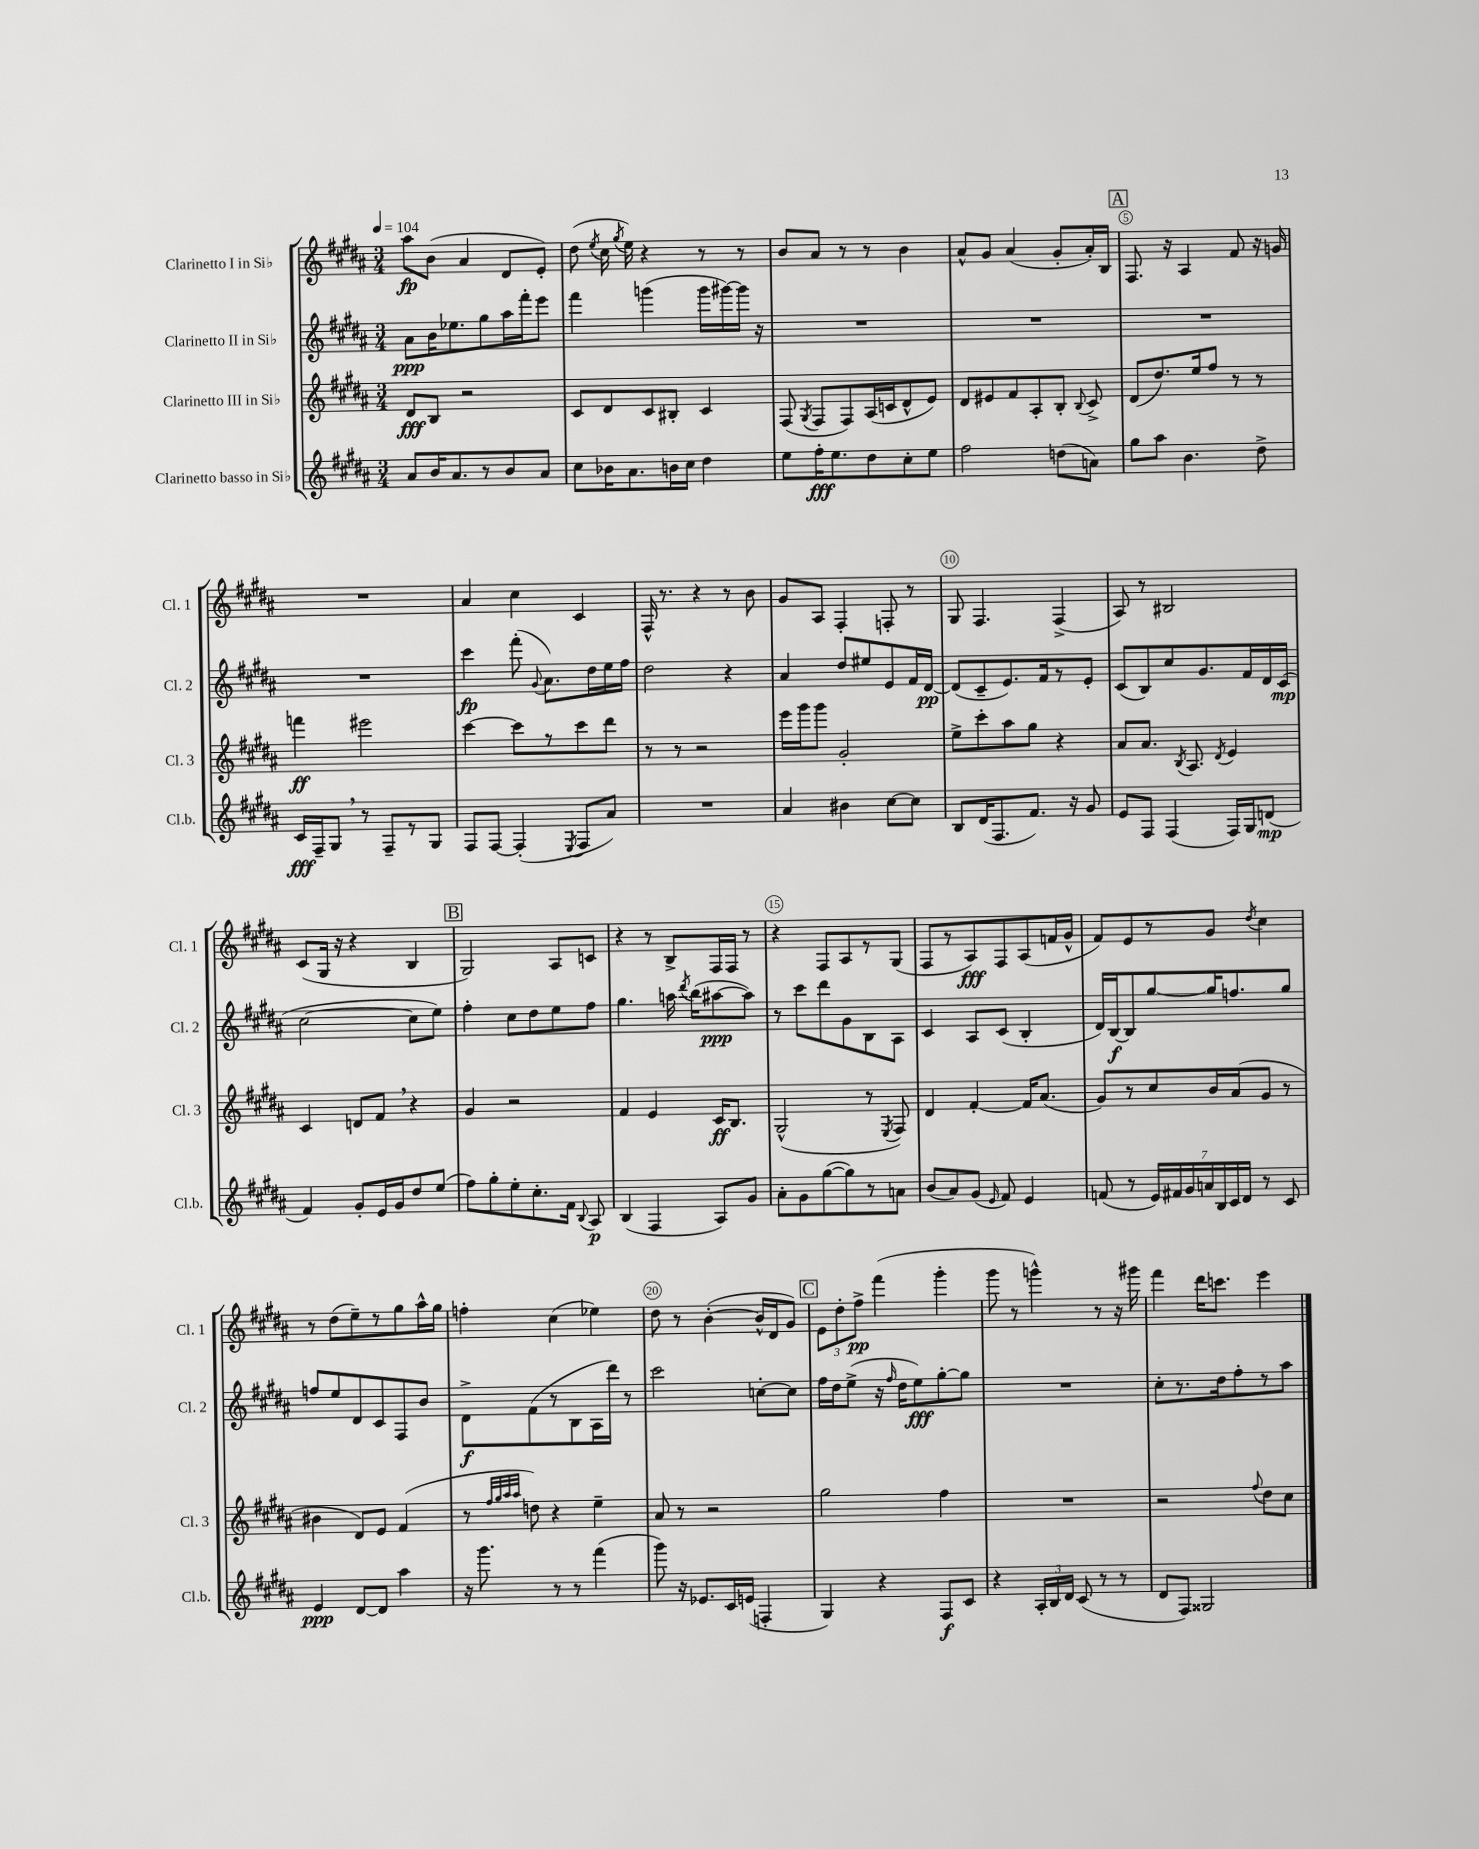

**kern	**dynam	**kern	**dynam	**kern	**dynam	**kern	**dynam
*part4	*part4	*part3	*part3	*part2	*part2	*part1	*part1
*staff4	*staff4	*staff3	*staff3	*staff2	*staff2	*staff1	*staff1
*I"Clarinetto basso in Si♭	*	*I"Clarinetto III in Si♭	*	*I"Clarinetto II in Si♭	*	*I"Clarinetto I in Si♭	*
*I'Cl.b.	*	*I'Cl. 3	*	*I'Cl. 2	*	*I'Cl. 1	*
*clefG2	*	*clefG2	*	*clefG2	*	*clefG2	*
*k[f#c#g#d#a#]	*	*k[f#c#g#d#a#]	*	*k[f#c#g#d#a#]	*	*k[f#c#g#d#a#]	*
*M3/4	*	*M3/4	*	*M3/4	*	*M3/4	*
*MM104	*	*MM104	*	*MM104	*	*MM104	*
=1	=1	=1	=1	=1	=1	=1	=1
8a#/L	.	8d#/L	fff	8a#\L	ppp	8aa#\L	fp
16b/K	.	8B/J	.	16b\K	.	(8b\J	.
8.a#/	.	.	.	8.ee-X\	.	.	.
.	.	2r	.	.	.	4a#/	.
8r	.	.	.	8gg#\	.	.	.
8b/	.	.	.	16aa#\L	.	8d#/L	.
.	.	.	.	16fff#'\J	.	.	.
8a#/J	.	.	.	8eee\J	.	8e'/J)	.
=2	=2	=2	=2	=2	=2	=2	=2
8cc#\L	.	8c#/L	.	4fff#\	.	(8dd#\	.
.	.	.	.	.	.	8qee/	.
16b-X\K	.	8d#/	.	.	.	16cc#\	.
.	.	.	.	.	.	8qgg#/	.
8.a#\	.	.	.	.	.	16ee\)	.
.	.	8c#/	.	(4gggn\	.	4r	.
16bn\L	.	8B#X'/J	.	.	.	.	.
16cc#\JJ	.	.	.	.	.	.	.
4dd#\	.	4c#/	.	16ggg\LL	.	8r	.
.	.	.	.	[16ggg#X\)	.	.	.
.	.	.	.	16ggg#\JJ]	.	8r	.
.	.	.	.	16r	.	.	.
=3	=3	=3	=3	=3	=3	=3	=3
8ee\L	.	(8F#/	.	2.r	.	8b/L	.
.	.	8qG#/	.	.	.	.	.
16ff#'\K	fff	8F#/L	.	.	.	8a#/J	.
8.ee\	.	.	.	.	.	.	.
.	.	8F#/)	.	.	.	8r	.
8dd#\	.	(16A#/L	.	.	.	8r	.
.	.	16cn/J	.	.	.	.	.
8cc#'\	.	8d#^^/	.	.	.	4b\	.
8ee\J	.	8e/J)	.	.	.	.	.
=4	=4	=4	=4	=4	=4	=4	=4
2ff#\	.	8d#/L	.	2.r	.	8a#^^/L	.
.	.	8e#X/	.	.	.	8g#/J	.
.	.	8f#/	.	.	.	(4a#/	.
.	.	8A#'/	.	.	.	.	.
(8ddn\L	.	8B'/J	.	.	.	8g#'/L	.
.	.	8qqB/	.	.	.	.	.
8an\J)	.	8c#^/	.	.	.	16a#'/L)	.
.	.	.	.	.	.	16B/JJ	.
!!LO:REH:place=s1:t=A
=5	=5	=5	=5	=5	=5	=5	=5
8gg#\L	.	(8d#/L	.	2.r	.	8.F#/	.
8aa#\J	.	8.dd#/)	.	.	.	.	.
.	.	.	.	.	.	16r	.
4.b\	.	.	.	.	.	4A#/	.
.	.	16ee/k	.	.	.	.	.
.	.	8ff#/J	.	.	.	.	.
.	.	8r	.	.	.	8f#/	.
8dd#^\	.	8r	.	.	.	16r	.
.	.	.	.	.	.	16gn/	.
!!LO:LB:g=z
=6	=6	=6	=6	=6	=6	=6	=6
16c#/LL	fff	4fffn\	ff	2.r	.	2.r	.
16F#~/J	.	.	.	.	.	.	.
8G#,/J	.	.	.	.	.	.	.
8r	.	2eee#X\	.	.	.	.	.
8F#~/L	.	.	.	.	.	.	.
8r	.	.	.	.	.	.	.
8G#/J	.	.	.	.	.	.	.
=7	=7	=7	=7	=7	=7	=7	=7
8F#/L	.	[4ccc#\	.	4ccc#\	fp	4a#/	.
[8F#/J	.	.	.	.	.	.	.
(4F#'/]	.	8ccc#\L]	.	(8fff#'\	.	4cc#\	.
.	.	.	.	8qqg#/	.	.	.
.	.	8r	.	8.a#\L)	.	.	.
8qE/	.	.	.	.	.	.	.
8F#/L	.	8ccc#\	.	.	.	4c#/	.
.	.	.	.	16dd#\L	.	.	.
8a#/J)	.	8ddd#\J	.	16ee\	.	.	.
.	.	.	.	16ff#\JJ	.	.	.
=8	=8	=8	=8	=8	=8	=8	=8
2.r	.	8r	.	2dd#\	.	16F#^^/	.
.	.	.	.	.	.	8.r	.
.	.	8r	.	.	.	.	.
.	.	2r	.	.	.	4r	.
.	.	.	.	4r	.	8r	.
.	.	.	.	.	.	8b\	.
=9	=9	=9	=9	=9	=9	=9	=9
4a#/	.	16eee\LL	.	4a#/	.	8g#/L	.
.	.	16ggg#\J	.	.	.	.	.
.	.	8ggg#\J	.	.	.	8A#/J	.
4b#X\	.	2g#'/	.	8dd#/L	.	4F#'/	.
.	.	.	.	8ee#X/	.	.	.
[8cc#\L	.	.	.	8e/	.	8Fn'/	.
8cc#\J]	.	.	.	16f#/L	.	8r	.
.	.	.	.	[16d#/JJ	pp	.	.
=10	=10	=10	=10	=10	=10	=10	=10
8B/L	.	8ee^\L	.	(8d#/L]	.	8G#/	.
(16d#/K	.	8ccc#'\	.	8c#~/	.	4.F#/	.
8.F#/	.	.	.	.	.	.	.
.	.	8aa#\	.	8.e/)	.	.	.
8.f#/J)	.	8gg#\J	.	.	.	.	.
.	.	.	.	16f#/k	.	.	.
.	.	4r	.	8r	.	(4F#^/	.
16r	.	.	.	.	.	.	.
8g#/	.	.	.	8e'/J	.	.	.
=11	=11	=11	=11	=11	=11	=11	=11
8e/L	.	8a#/L	.	(8c#/L	.	8A#/)	.
8F#/J	.	8.a#/J	.	8B/)	.	8r	.
(4F#/	.	.	.	8cc#/	.	2B#X/	.
.	.	8qB/	.	.	.	.	.
.	.	8.A#/	.	.	.	.	.
.	.	.	.	8.g#/	.	.	.
.	.	8qd#/	.	.	.	.	.
16F#/LL)	.	4e/	.	.	.	.	.
16G#/J	.	.	.	16f#/L	.	.	.
(8dn/J	mp	.	.	16d#/	.	.	.
.	.	.	.	(16c#/JJ	mp	.	.
!!LO:LB:g=z
=12	=12	=12	=12	=12	=12	=12	=12
4f#/)	.	4c#/	.	[2cc#\	.	(8c#/L	.
.	.	.	.	.	.	16G#/Jk	.
.	.	.	.	.	.	16r	.
8g#'/L	.	8dn/L	.	.	.	4r	.
16e/L	.	8f#,/J	.	.	.	.	.
16g#/J	.	.	.	.	.	.	.
8dd#/	.	4r	.	8cc#\L]	.	4B/	.
(8ee/J	.	.	.	8ee\J)	.	.	.
!!LO:REH:place=s1:t=B
=13	=13	=13	=13	=13	=13	=13	=13
8ff#\L)	.	4g#/	.	4ff#'\	.	2G#/)	.
8gg#'\	.	.	.	.	.	.	.
8ee'\	.	2r	.	8cc#\L	.	.	.
8.cc#'\	.	.	.	8dd#\	.	.	.
.	.	.	.	8ee\	.	8A#/L	.
16f#\Jk	.	.	.	.	.	.	.
8qqB/	.	.	.	.	.	.	.
8A#/	p	.	.	8ff#\J	.	8cn/J	.
=14	=14	=14	=14	=14	=14	=14	=14
(4B/	.	4f#/	.	4.gg#\	.	4r	.
4F#/	.	4e/	.	.	.	8r	.
.	.	.	.	16aan\	.	8B^/L	.
.	.	.	.	8qddd#/	.	.	.
.	.	.	.	(16bb\KL	.	.	.
8A#/L)	.	16c#/KL	ff	[8aa#X\	ppp	16F#/L	.
.	.	8.B/J	.	.	.	16F#/JJ	.
8g#/J	.	.	.	8aa#\J])	.	8r	.
=15	=15	=15	=15	=15	=15	=15	=15
8a#'\L	.	(2G#^^/	.	8r	.	4r	.
8g#\	.	.	.	8ccc#\L	.	.	.
([8gg#\	.	.	.	8ddd#\	.	8F#/L	.
8gg#\])	.	.	.	8g#\	.	8A#/	.
8r	.	8r	.	8B\	.	8r	.
.	.	8qE/	.	.	.	.	.
8an\J	.	8F#/)	.	8A#\J	.	(8G#/J	.
=16	=16	=16	=16	=16	=16	=16	=16
(8b/L	.	4d#/	.	4c#/	.	8F#/L	.
8a#/)	.	.	.	.	.	8r	.
(8g#/J	.	[4f#'/	.	8A#/L	.	8A#/)	fff
16qqe/	.	.	.	.	.	.	.
8f#/)	.	.	.	(8c#/J	.	8F#/	.
4e/	.	16f#/KL]	.	4B'/	.	(8A#/	.
.	.	(8.a#/J	.	.	.	.	.
.	.	.	.	.	.	16fn/L	.
.	.	.	.	.	.	16g#^^/JJ	.
=17	=17	=17	=17	=17	=17	=17	=17
(8fn/	.	8g#/L)	.	16d#/LL)	.	8f#/L)	.
.	.	.	.	[16B/J	f	.	.
8r	.	8r	.	8B/]	.	8e/	.
28e/LL)	.	8cc#/	.	[8gg#/	.	8r	.
28f#X/	.	.	.	.	.	.	.
28g#/	.	.	.	.	.	.	.
28an/	.	.	.	.	.	.	.
.	.	16b/L	.	16gg#/K]	.	8g#/J	.
28B/	.	.	.	.	.	.	.
28c#/	.	.	.	.	.	.	.
.	.	(16a#/J	.	8.ffn/	.	.	.
28d#/JJ	.	.	.	.	.	.	.
.	.	.	.	.	.	8qdd#/	.
8r	.	8g#/J	.	.	.	4cc#\	.
8c#/	.	8r	.	8gg#/J	.	.	.
!!LO:LB:g=z
=18	=18	=18	=18	=18	=18	=18	=18
4e/	ppp	4b#X\	.	8ffn/L	.	8r	.
.	.	.	.	8ee/	.	(8dd#\L	.
[8d#/L	.	8d#/L)	.	8d#/	.	8ee~\)	.
8d#/J]	.	8e/J	.	8c#/	.	8r	.
4aa#\	.	(4f#/	.	8F#/	.	8gg#\	.
.	.	.	.	8b/J	.	16aa#^^\L	.
.	.	.	.	.	.	16gg#\JJ	.
=19	=19	=19	=19	=19	=19	=19	=19
16r	.	8r	.	8d#^\L	f	4ffn'\	.
8.ggg#\	.	.	.	.	.	.	.
.	.	32qqff#/LLL	.	.	.	.	.
.	.	32qqgg#/	.	.	.	.	.
.	.	32qqaa#/	.	.	.	.	.
.	.	32qqaa#/JJJ	.	.	.	.	.
.	.	8ddn\)	.	(8f#\	.	.	.
8r	.	4r	.	8r	.	(4cc#\	.
8r	.	.	.	8B\	.	.	.
(4fff#\	.	4ee~\	.	16A#\L	.	4ee-X\)	.
.	.	.	.	16ddd#\JJ)	.	.	.
.	.	.	.	8r	.	.	.
=20	=20	=20	=20	=20	=20	=20	=20
8ggg#\)	.	8a#/	.	2ccc#\	.	8dd#\	.
16r	.	8r	.	.	.	8r	.
8.e-X/L	.	.	.	.	.	.	.
.	.	2r	.	.	.	([4b'\	.
16c#/L	.	.	.	.	.	.	.
(16en/JJ	.	.	.	.	.	.	.
4Fn'/	.	.	.	[8ccn'\L	.	16b^^/LL]	.
.	.	.	.	.	.	16d#/J	.
.	.	.	.	8cc\J]	.	8g#/J)	.
!!LO:REH:place=s1:t=C
=21	=21	=21	=21	=21	=21	=21	=21
4G#/)	.	2gg#\	.	16ff#\LL	.	12e\L	.
.	.	.	.	16dd#\J	.	.	.
.	.	.	.	.	.	12dd#'\	.
.	.	.	.	(8ee^\J	.	.	.
.	.	.	.	.	.	12ff#^\J	pp
4r	.	.	.	16r	.	(4fff#\	.
.	.	.	.	16qqff#/	.	.	.
.	.	.	.	16dd#\KL	.	.	.
.	.	.	.	8ee\)	fff	.	.
8F#/L	f	4ff#\	.	[8gg#'\	.	4ggg#'\	.
8c#/J	.	.	.	8gg#\J]	.	.	.
=22	=22	=22	=22	=22	=22	=22	=22
4r	.	2.r	.	2.r	.	8ggg#\	.
.	.	.	.	.	.	8r	.
24A#'/LL	.	.	.	.	.	4gggn^^\)	.
24B/	.	.	.	.	.	.	.
24d#/JJ	.	.	.	.	.	.	.
(8c#/	.	.	.	.	.	.	.
8r	.	.	.	.	.	8r	.
8r	.	.	.	.	.	16r	.
.	.	.	.	.	.	16ggg#X\	.
=23	=23	=23	=23	=23	=23	=23	=23
8d#/L	.	2r	.	8cc#'\L	.	4fff#\	.
8F#/J)	.	.	.	8.r	.	.	.
2G##X/	.	.	.	.	.	16ddd#\KL	.
.	.	.	.	16dd#\k	.	8.cccn\J	.
.	.	.	.	8ff#'\	.	.	.
.	.	8qqff#/	.	.	.	.	.
.	.	8dd#\L	.	8r	.	4eee\	.
.	.	8cc#\J	.	8aa#\J	.	.	.
==	==	==	==	==	==	==	==
*-	*-	*-	*-	*-	*-	*-	*-
